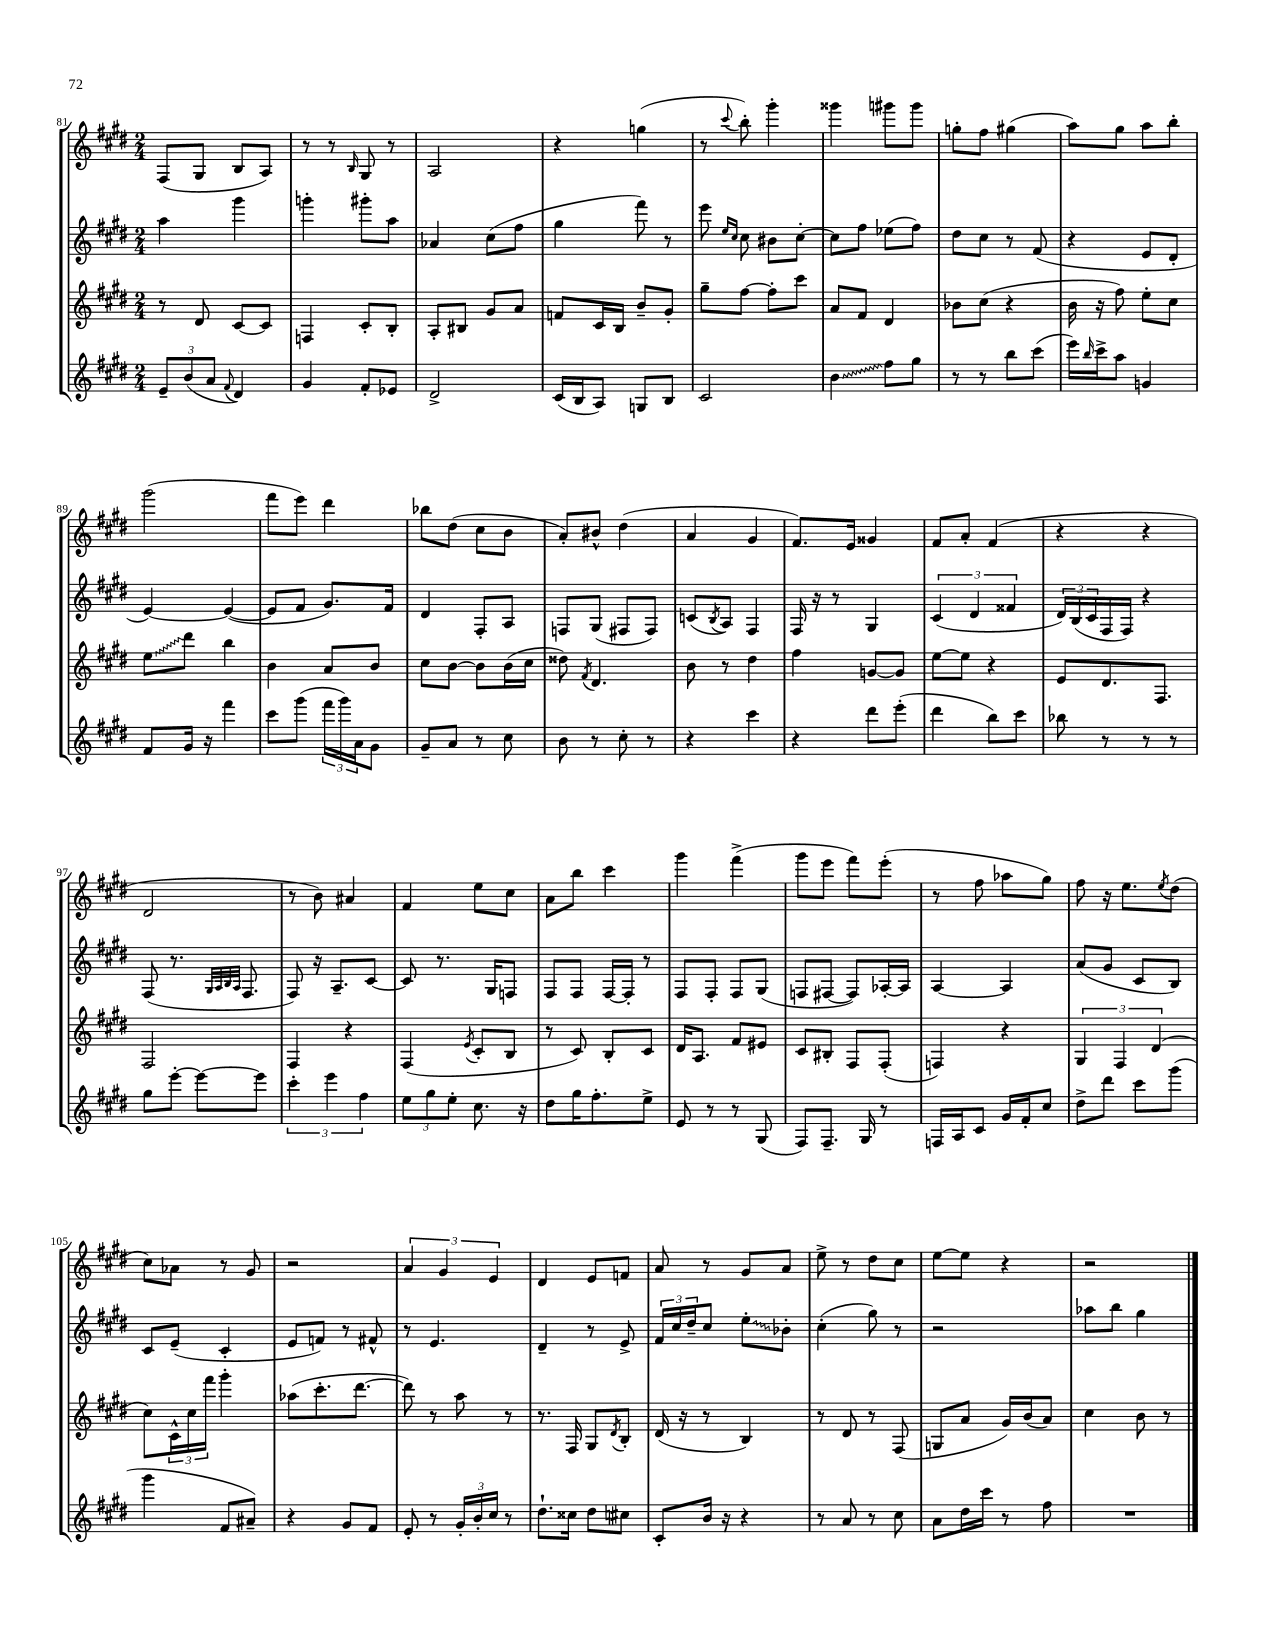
<<
\new StaffGroup <<
\new Staff = "s0" {
    \clef treble \key e \major \numericTimeSignature \time 2/4
    fis8( gis8 b8 a8) |
    r8 r8 \grace { b16 } gis8 r8 |
    a2 |
    r4 g''4( |
    r8 \appoggiatura { cis'''8 } b''8-.) gis'''4-. |
    gisis'''4 gis'''8 gis'''8 |
    g''8-. fis''8 gis''4( |
    a''8) gis''8 a''8 b''8-. |
    gis'''2( |
    fis'''8 e'''8) dis'''4 |
    bes''8 dis''8( cis''8 b'8 |
    a'8-.) bis'8-^ dis''4( |
    a'4 gis'4 |
    fis'8.) e'16 gisis'4 |
    fis'8 a'8-. fis'4( |
    r4 r4 |
    dis'2 |
    r8 b'8) ais'4 |
    fis'4 e''8 cis''8 |
    a'8 b''8 cis'''4 |
    gis'''4 fis'''4->( |
    gis'''8 e'''8 fis'''8) e'''8-.( |
    r8 fis''8 aes''8 gis''8) |
    fis''8 r16 e''8. \acciaccatura { e''8 } dis''8( |
    cis''8) aes'8 r8 gis'8 |
    r2 |
    \tuplet 3/2 { a'4 gis'4 e'4 } |
    dis'4 e'8 f'8 |
    a'8 r8 gis'8 a'8 |
    e''8-> r8 dis''8 cis''8 |
    e''8~ e''8 r4 |
    r2 \bar "|." |
}
\new Staff = "s1" {
    \clef treble \key e \major \numericTimeSignature \time 2/4
    a''4 gis'''4 |
    g'''4-. gis'''8-. a''8 |
    aes'4 cis''8( fis''8 |
    gis''4 fis'''8) r8 |
    e'''8 \grace { e''16 cis''16 } cis''8 bis'8 cis''8~-. |
    cis''8 fis''8 ees''8( fis''8) |
    dis''8 cis''8 r8 fis'8( |
    r4 e'8 dis'8-. |
    e'4~) e'4~( |
    e'8 fis'8 gis'8.) fis'16 |
    dis'4 fis8-. a8 |
    f8 gis8( fis8 fis8) |
    c'8( \acciaccatura { b8 } a8) fis4 |
    fis16 r16 r8 gis4 |
    \tuplet 3/2 { cis'4( dis'4 fisis'4 } |
    \tuplet 3/2 { dis'16) b16( cis'16 } fis16 fis16) r4 |
    fis8( r8. \grace { gis32 a32 b32 a32 } fis8. |
    fis8) r16 a8.-- cis'8~ |
    cis'8 r8. gis16 f8 |
    fis8 fis8 fis16~ fis16-. r8 |
    fis8 fis8-. fis8 gis8( |
    f8 fis8~ fis8) aes16~-. aes16 |
    a4~ a4 |
    a'8( gis'8 cis'8 b8) |
    cis'8 e'8--( cis'4-. |
    e'8 f'8) r8 fis'8-^ |
    r8 e'4. |
    dis'4-- r8 e'8-> |
    \tuplet 3/2 { fis'16 cis''16 dis''16-- } cis''8 \once \override Glissando.style = #'zigzag e''8-.\glissando bes'8-. |
    cis''4-.( gis''8) r8 |
    r2 |
    aes''8 b''8 gis''4 \bar "|." |
}
\new Staff = "s2" {
    \clef treble \key e \major \numericTimeSignature \time 2/4
    r8 dis'8 cis'8~ cis'8 |
    f4 cis'8-. b8-. |
    a8-. bis8 gis'8 a'8 |
    f'8 cis'16 b16 b'8-- gis'8-. |
    gis''8-- fis''8~ fis''8-. cis'''8 |
    a'8 fis'8 dis'4 |
    bes'8 cis''8( r4 |
    b'16 r16 fis''8) e''8-. cis''8 |
    \once \override Glissando.style = #'zigzag e''8\glissando dis'''8 b''4 |
    b'4 a'8 b'8 |
    cis''8 b'8~ b'8 b'16( cis''16 |
    disis''8) \acciaccatura { fis'8 } dis'4. |
    b'8 r8 dis''4 |
    fis''4 g'8~ g'8 |
    e''8~ e''8 r4 |
    e'8 dis'8. fis8. |
    fis2 |
    fis4 r4 |
    fis4( \acciaccatura { e'8 } cis'8-. b8 |
    r8 cis'8) b8-. cis'8 |
    dis'16 a8. fis'8 eis'8 |
    cis'8 bis8-. fis8 fis8-.( |
    f4) r4 |
    \tuplet 3/2 { gis4 fis4 dis'4( } |
    cis''8) \tuplet 3/2 { cis'16-^ cis''16 fis'''16 } gis'''4-. |
    aes''8( cis'''8.-. dis'''8.~ |
    dis'''8) r8 a''8 r8 |
    r8. fis16 gis8 \acciaccatura { dis'8 } b8-. |
    dis'16( r16 r8 b4) |
    r8 dis'8 r8 fis8( |
    g8 a'8 gis'16) b'16( a'8) |
    cis''4 b'8 r8 \bar "|." |
}
\new Staff = "s3" {
    \clef treble \key e \major \numericTimeSignature \time 2/4
    \tuplet 3/2 { e'8-- b'8( a'8 } \appoggiatura { fis'8 } dis'4) |
    gis'4 fis'8-. ees'8 |
    dis'2-> |
    cis'16( b16 a8) g8 b8 |
    cis'2 |
    \once \override Glissando.style = #'zigzag b'4\glissando fis''8 gis''8 |
    r8 r8 b''8 cis'''8( |
    e'''16) \grace { b''16 } cis'''16-> a''8 g'4 |
    fis'8 gis'16 r16 fis'''4 |
    cis'''8 gis'''8( \tuplet 3/2 { fis'''16 gis'''16) a'16 } gis'8 |
    gis'8-- a'8 r8 cis''8 |
    b'8 r8 cis''8-. r8 |
    r4 cis'''4 |
    r4 dis'''8 e'''8-.( |
    dis'''4 b''8) cis'''8 |
    bes''8 r8 r8 r8 |
    gis''8 e'''8~-. e'''8~ e'''8 |
    \tuplet 3/2 { cis'''4-. e'''4 fis''4 } |
    \tuplet 3/2 { e''8 gis''8 e''8-. } cis''8. r16 |
    dis''8 gis''16 fis''8.-. e''8-> |
    e'8 r8 r8 gis8( |
    fis8) fis8.-- gis16 r8 |
    f16 a16 cis'8 gis'16 fis'16-. cis''8 |
    dis''8-> dis'''8 cis'''8 gis'''8( |
    gis'''4 fis'8 ais'8--) |
    r4 gis'8 fis'8 |
    e'8-. r8 \tuplet 3/2 { gis'16-. b'16-. cis''16 } r8 |
    dis''8.-! cisis''16 dis''8 cis''8 |
    cis'8-. b'16 r16 r4 |
    r8 a'8 r8 cis''8 |
    a'8 dis''16 cis'''16 r8 fis''8 |
    R2 \bar "|." |
}
>>
>>
\layout { \context { \Score currentBarNumber = #81 } }
